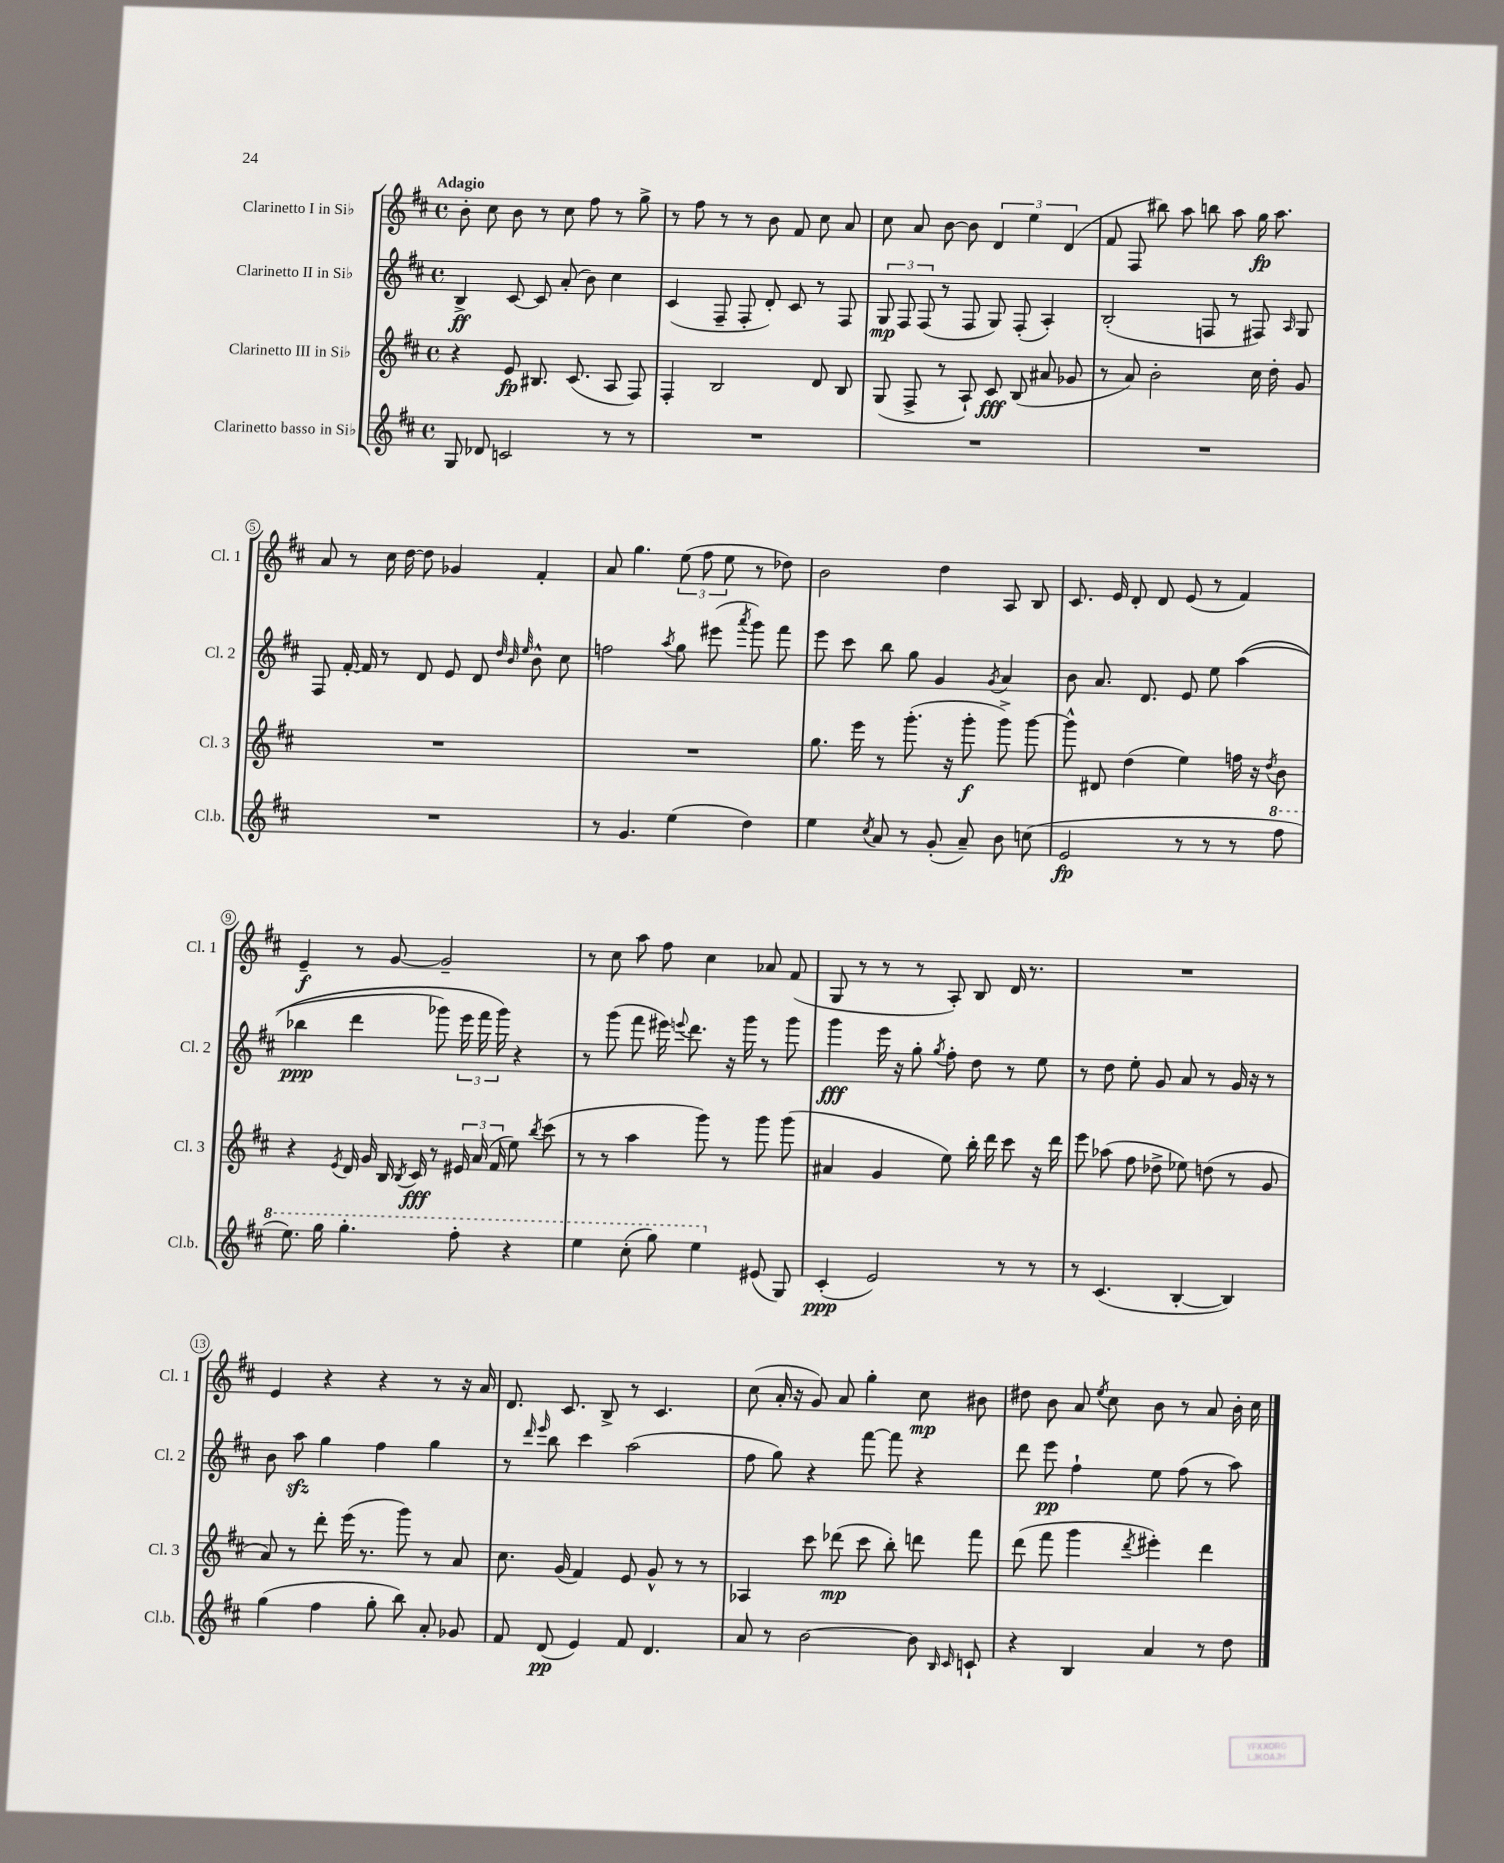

**kern	**kern	**kern	**kern
*staff4	*staff3	*staff2	*staff1
*clefG2	*clefG2	*clefG2	*clefG2
*k[f#c#]	*k[f#c#]	*k[f#c#]	*k[f#c#]
*M4/4	*M4/4	*M4/4	*M4/4
*met(c)	*met(c)	*met(c)	*met(c)
8G	4r	4B^	8b'
8d-	.	.	8cc#
2c	8e	[8c#	8b
.	8.B#	8c#]	8r
.	.	(8a'	8cc#
.	(8.c#	.	.
.	.	8b)	8ff#
8r	8A	4cc#	8r
8r	8F#)	.	8gg^
=	=	=	=
1r	4F#'	(4c#	8r
.	.	.	8ff#
.	2B	8F#~	8r
.	.	8F#'	8r
.	.	8d')	8b
.	.	8c#	8f#
.	8d	8r	8cc#
.	8B	8F#	8a
=	=	=	=
1r	(8G	12G	8cc#
.	.	12F#	.
.	8F#^	.	8a
.	.	(12F#	.
.	8r	8r	[8b
.	8A`)	8F#	8b]
.	8c#	8G)	6d
.	(8B	(8F#'	.
.	.	.	6ee
.	8a#	4A')	.
.	.	.	(6d
.	8g-	.	.
=	=	=	=
1r	8r	(2B'	8f#
.	8a)	.	8F#
.	2b'	.	8bb#)
.	.	.	8aa
.	.	8F	8bb
.	.	8r	8aa
.	16cc#	8F#)	16gg
.	16dd'	.	8.aa
.	.	16qqA	.
.	8g	8G	.
=	=	=	=
1r	1r	8F#	8a
.	.	[16f#'	8r
.	.	16f#]	.
.	.	8r	16cc#
.	.	.	[16dd
.	.	8d	8dd]
.	.	8e	4g-
.	.	8d	.
.	.	32qqdd	.
.	.	32qqb	.
.	.	32qqee	.
.	.	8b^^	4f#'
.	.	8cc#	.
=	=	=	=
8r	1r	2ff	8a
4.g	.	.	4.gg
.	.	8qaa	.
(4ee	.	8gg	(12ee
.	.	.	12ff#
.	.	(8eee#	.
.	.	.	12ee
.	.	8qaaa	.
4dd)	.	8ggg)	8r
.	.	8fff#	8dd-)
=	=	=	=
4ee	8.gg	8eee	2b
.	.	8ccc#	.
.	16eee	.	.
8qcc#	.	.	.
8a	8r	8bb	.
8r	(8.ggg'	8gg	.
(8g'	.	4g	4dd
.	16r	.	.
8a~)	8ggg'	.	.
.	.	8qg	.
8b	8ggg^)	4a	8A
(8cc	[8ggg	.	8B
=	=	=	=
2e	8ggg^^]	8b	8.c#
.	8d#	8.a	.
.	.	.	16e
.	(4dd	.	8d'
.	.	8.d	.
.	.	.	8d
8r	4ee)	8e	(8e
8r	.	8ee	8r
8r	16ff	&((4aa	4f#)
.	16r	.	.
.	8qdd	.	.
8fff#	8b	.	.
=	=	=	=
8.eee)	4r	4bb-	4e~
16ggg	.	.	.
.	8qe	.	.
4.ggg'	16d	4ddd	8r
.	16g	.	.
.	16B	.	[8g
.	8qB	.	.
.	16c#	.	.
.	8r	8ggg-)	2g~]
8fff#'	24e#	24eee	.
.	(24a	24fff#	.
.	24f#	24ggg-&)	.
4r	8ee)	4r	.
.	8qbb	.	.
.	(8ccc#	.	.
=	=	=	=
4eee	8r	8r	8r
.	8r	(8ggg	8cc#
(8ccc#'	4aa	8fff#	8aa
8ggg)	.	16eee#)	8ff#
.	.	8qqeee	.
.	.	8.ddd	.
4eee	8ggg)	.	4cc#
.	8r	16r	.
.	.	16ggg	.
(8e#	8ggg	8r	8a-
8G)	(8ggg	8ggg	(8f#
=	=	=	=
(4c#'	4a#	4ggg	8G
.	.	.	8r
2e)	4g	16eee	8r
.	.	16r	.
.	.	8gg'	8r
.	.	8qgg	.
.	8ee)	8ff#'	8A')
.	16bb'	8dd	8B
.	16ddd	.	.
8r	8ccc#	8r	16d
.	.	.	8.r
8r	16r	8ee	.
.	16ddd	.	.
=	=	=	=
8r	8eee	8r	1r
(4.c#	(8aa-	8dd	.
.	8ff#	8ee'	.
.	8dd-^	8g	.
[4B'	8ee-)	8a	.
.	(8dd	8r	.
4B])	8r	16g	.
.	.	16r	.
.	8g	8r	.
=	=	=	=
(4gg	8a)	8b	4e
.	8r	8aa	.
4ff#	8ddd'	4gg	4r
.	(16eee	.	.
.	8.r	.	.
8gg'	.	4ff#	4r
8bb)	8ggg)	.	.
8a'	8r	4gg	8r
8g-	8a	.	16r
.	.	.	16a
=	=	=	=
8f#	8.cc#	8r	8.d
.	.	16qqddd	.
.	.	16qqeee	.
(8d	.	8bb	.
.	(16g	.	8.c#
4e)	4f#)	4ccc#	.
.	.	.	8B^
8f#	8e	(2aa	8r
4.d	8g^^	.	4.c#
.	8r	.	.
.	8r	.	.
=	=	=	=
8a	4A-	8ff#	(8cc#
8r	.	8gg)	16a'
.	.	.	16r
[2b	8ccc#	4r	8g)
.	(8ddd-	.	8a
.	8ccc#	[8fff#	4gg'
.	8bb')	8fff#]	.
8b]	8ddd	4r	8cc#
16qqB	.	.	.
16qqc#	.	.	.
8c`	8fff#	.	8b#
=	=	=	=
4r	(8ddd	8ddd	8dd#
.	8fff#	8eee	8b
4B	4ggg	4ff#`	8a
.	.	.	8qee
.	.	.	8cc#
.	8qddd	.	.
4a	4eee#')	8ee	8b
.	.	(8ff#	8r
8r	4ddd	8r	8a
8dd	.	8aa)	16b'
.	.	.	16cc#
==	==	==	==
*-	*-	*-	*-
